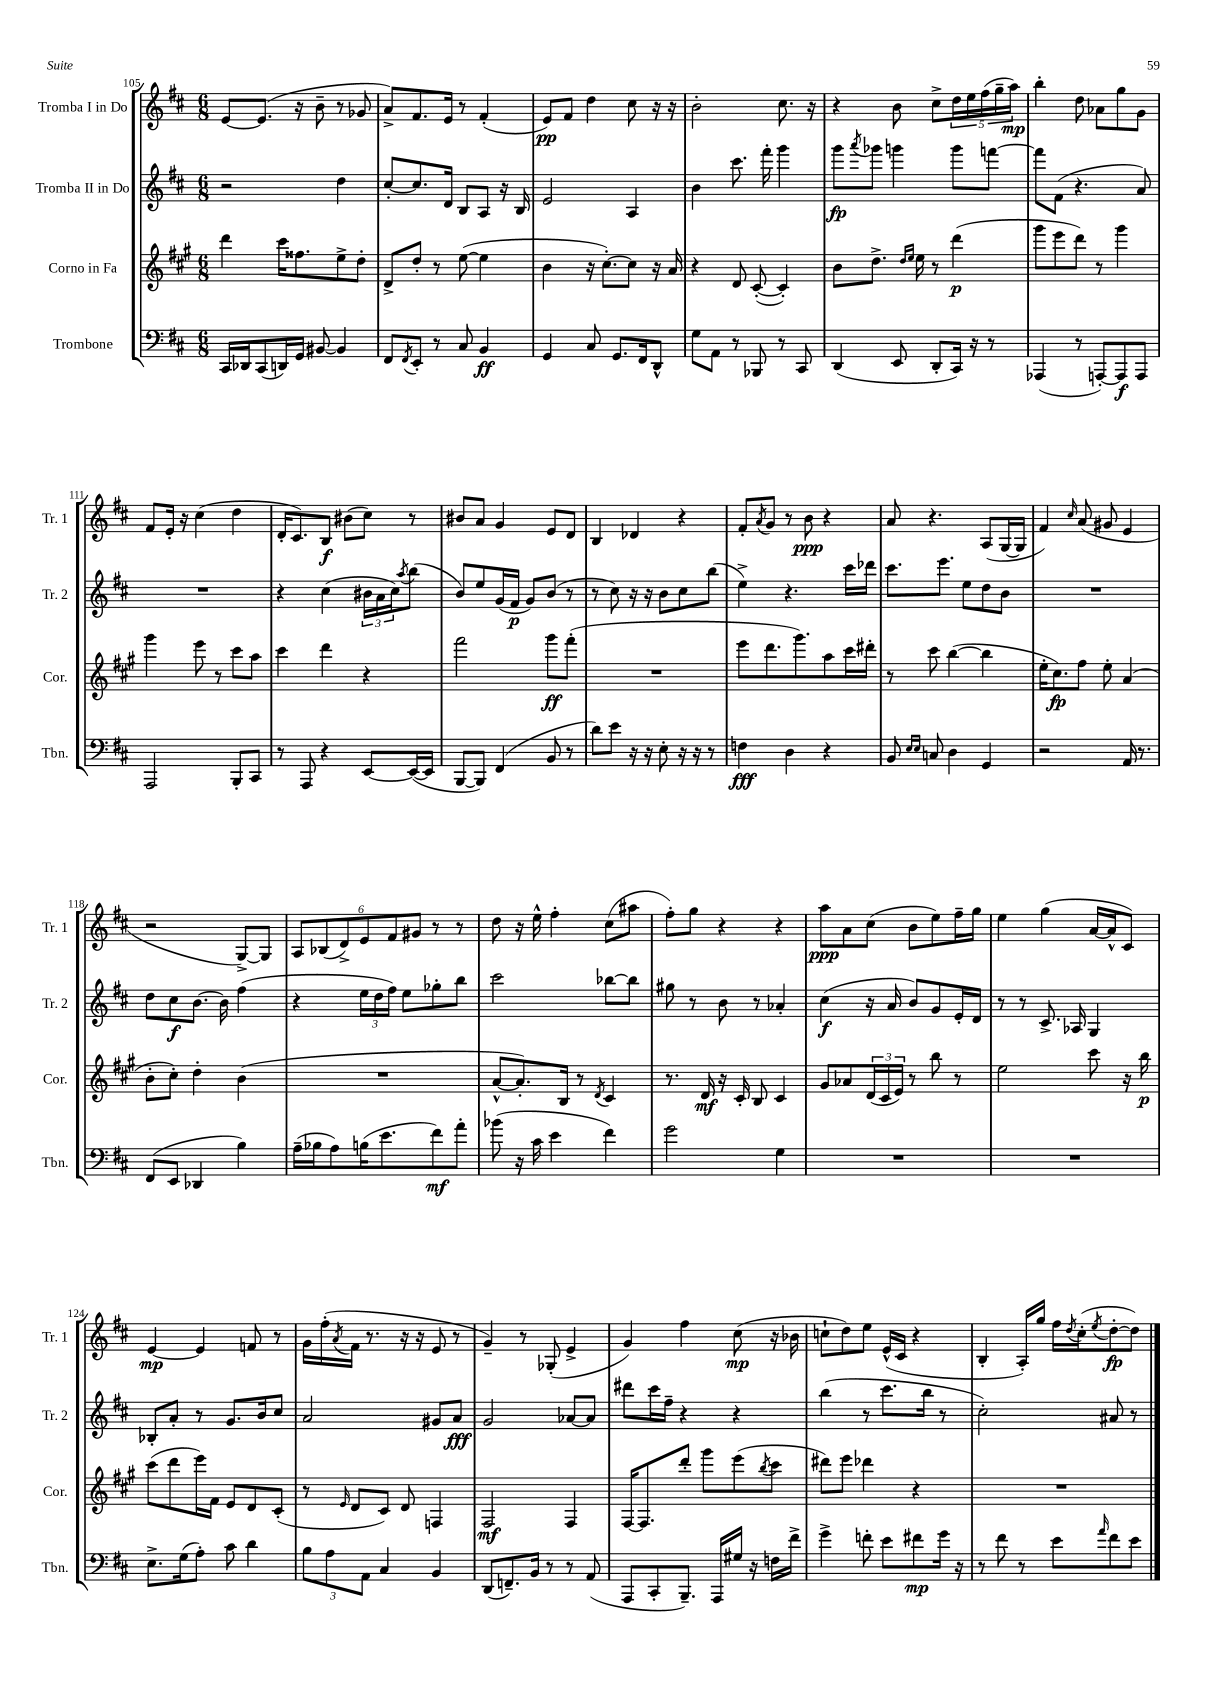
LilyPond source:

<<
\new StaffGroup <<
\new Staff = "s0" \with { instrumentName = "Tromba I in Do" shortInstrumentName = "Tr. 1" } {
    \clef treble \key d \major \numericTimeSignature \time 6/8
    e'8~ e'8.( r16 b'8-- r8 ges'8 |
    a'8->) fis'8. e'16 r8 fis'4-.( |
    e'8\pp) fis'8 d''4 cis''8 r16 r16 |
    b'2-. cis''8. r16 |
    r4 b'8 cis''8-> \tuplet 5/4 { d''16 e''16 fis''16( g''16-- a''16\mp) } |
    b''4-. d''8 aes'8 g''8 g'8 |
    fis'8 e'16-. r16 cis''4( d''4 |
    d'16-. cis'8.) b8\f bis'8( cis''8) r8 |
    bis'8 a'8 g'4 e'8 d'8 |
    b4 des'4 r4 |
    fis'8-. \acciaccatura { a'8 } g'8 r8 b'8\ppp r4 |
    a'8 r4. a8( g16~ g16 |
    fis'4) \grace { cis''16 } a'8( gis'8 e'4 |
    r2 g8~->) g8 |
    \tuplet 6/4 { a8 bes8( d'8->) e'8 fis'8 gis'8 } r8 r8 |
    d''8 r16 e''16-^ fis''4-. cis''8( ais''8 |
    fis''8-.) g''8 r4 r4 |
    a''8\ppp a'8 cis''8( b'8 e''8) fis''16-- g''16 |
    e''4 g''4( a'16~ a'16-^ cis'8) |
    e'4~\mp e'4 f'8 r8 |
    g'16 fis''16-.( \acciaccatura { a'8 } fis'16 r8. r16 r16 e'8 r8 |
    g'4--) r8 ges8-.( e'4-> |
    g'4) fis''4 cis''8\mp( r16 bes'16 |
    c''8-! d''8) e''8 e'16-^( cis'16 r4 |
    b4-. a16-.) g''16 fis''16 \acciaccatura { d''8 } cis''16-.( \acciaccatura { e''8 } d''8~-.\fp d''8) \bar "|." |
}
\new Staff = "s1" \with { instrumentName = "Tromba II in Do" shortInstrumentName = "Tr. 2" } {
    \clef treble \key d \major \numericTimeSignature \time 6/8
    r2 d''4 |
    cis''8~-. cis''8. d'16 b8 a8 r16 b16 |
    e'2 a4 |
    b'4 cis'''8. fis'''16-. g'''4 |
    g'''8\fp \acciaccatura { a'''8 } ges'''8 g'''4 g'''8 f'''8~ |
    f'''8 fis'8( r4. a'8) |
    R2. |
    r4 cis''4( \tuplet 3/2 { bis'16 a'16 cis''16) } \acciaccatura { a''8 } b''8( |
    b'8) e''8 g'16( fis'16\p g'8) b'8( r8 |
    r8 cis''8) r16 r16 b'8 cis''8 b''8( |
    e''4->) r4. cis'''16 des'''16 |
    cis'''8. e'''8. e''8 d''8 b'8 |
    R2. |
    d''8 cis''8\f b'8.~ b'16 fis''4( |
    r4 \tuplet 3/2 { e''16 d''16 fis''16) } e''8 ges''8-. b''8 |
    cis'''2 bes''8~ bes''8 |
    gis''8 r8 b'8 r8 aes'4-. |
    cis''4\f( r16 a'16 b'8) g'8 e'16-. d'16 |
    r8 r8 cis'8.-> aes16 g4 |
    bes8-. a'8-. r8 g'8. b'16 cis''8 |
    a'2 gis'8 a'8\fff |
    g'2 aes'8~ aes'8 |
    dis'''8 cis'''16 fis''16-- r4 r4 |
    b''4( r8 cis'''8. b''16 r8 |
    cis''2-.) ais'8 r8 \bar "|." |
}
\new Staff = "s2" \with { instrumentName = "Corno in Fa" shortInstrumentName = "Cor." } {
    \clef treble \key a \major \numericTimeSignature \time 6/8
    d'''4 cis'''16 fisis''8. e''8-> d''8-. |
    d'8-> d''8-. r8 e''8~( e''4 |
    b'4 r16 cis''8.~-.) cis''8 r16 a'16 |
    r4 d'8 cis'8~-.( cis'4-.) |
    b'8 d''8.-> \grace { d''16 e''16 } e''16 r8 d'''4\p( |
    gis'''8 e'''8 d'''8) r8 gis'''4 |
    gis'''4 e'''8 r8 cis'''8 a''8 |
    cis'''4 d'''4 r4 |
    fis'''2 gis'''8\ff fis'''8-.( |
    R2. |
    e'''8 d'''8. gis'''8.) a''8 cis'''16 dis'''16-. |
    r8 cis'''8 b''4~( b''4 |
    e''16-. cis''8.\fp) fis''8 e''8-. a'4( |
    b'8-. cis''8-.) d''4-. b'4( |
    R2. |
    a'8~-^ a'8.-.) b16 r8 \acciaccatura { d'8 } cis'4 |
    r8. d'16\mf r16 cis'16-. b8 cis'4 |
    gis'8 aes'8 \tuplet 3/2 { d'16( cis'16 e'16) } r8 b''8 r8 |
    e''2 cis'''8 r16 b''16\p |
    cis'''8( d'''8 e'''16) fis'16 e'8 d'8 cis'8-.( |
    r8 \grace { e'16 } d'8 cis'8) d'8 f4 |
    fis2\mf fis4 |
    fis16~ fis8. d'''8-. gis'''8 e'''8( \acciaccatura { b''8 } cis'''8 |
    dis'''8) e'''8 des'''4 r4 |
    R2. \bar "|." |
}
\new Staff = "s3" \with { instrumentName = "Trombone" shortInstrumentName = "Tbn." } {
    \clef bass \key d \major \numericTimeSignature \time 6/8
    cis,16 des,16 cis,8( d,16) g,16 bis,8~ bis,4 |
    fis,8 \acciaccatura { fis,8 } e,8-. r8 cis8 b,4\ff |
    g,4 cis8 g,8. fis,16 d,8-^ |
    g8 a,8 r8 bes,,8 r8 cis,8 |
    d,4( e,8 d,8-. cis,16) r16 r8 |
    aes,,4( r8 a,,8~-.) a,,8\f a,,8 |
    a,,2 b,,8-. cis,8 |
    r8 a,,8 r4 e,8~ e,16~( e,16 |
    b,,8~ b,,8) fis,4( b,8 r8 |
    d'8) e'8 r16 r16 e8-. r16 r16 r8 |
    f4\fff d4 r4 |
    b,8 \grace { e16 e16 } c8 d4 g,4 |
    r2 a,16 r8. |
    fis,8( e,8 des,4 b4) |
    a16--( bes16 a8) b16( e'8. fis'8\mf) a'8-. |
    bes'8( r16 cis'16 e'4 fis'4) |
    g'2 g4 |
    R2. |
    R2. |
    e8.-> g16( a8-.) cis'8 d'4 |
    \tuplet 3/2 { b8 a8 a,8 } cis4 b,4 |
    d,8( f,8.--) b,16 r8 r8 a,8( |
    a,,8 cis,8-. b,,8.--) a,,16 gis16 r16 f16 fis'16-> |
    g'4-> f'8-. e'8 fis'8\mp g'16 r16 |
    r8 fis'8 r8 e'8 \grace { a'16 } fis'8 e'8 \bar "|." |
}
>>
>>
\layout { \context { \Score currentBarNumber = #105 } }
